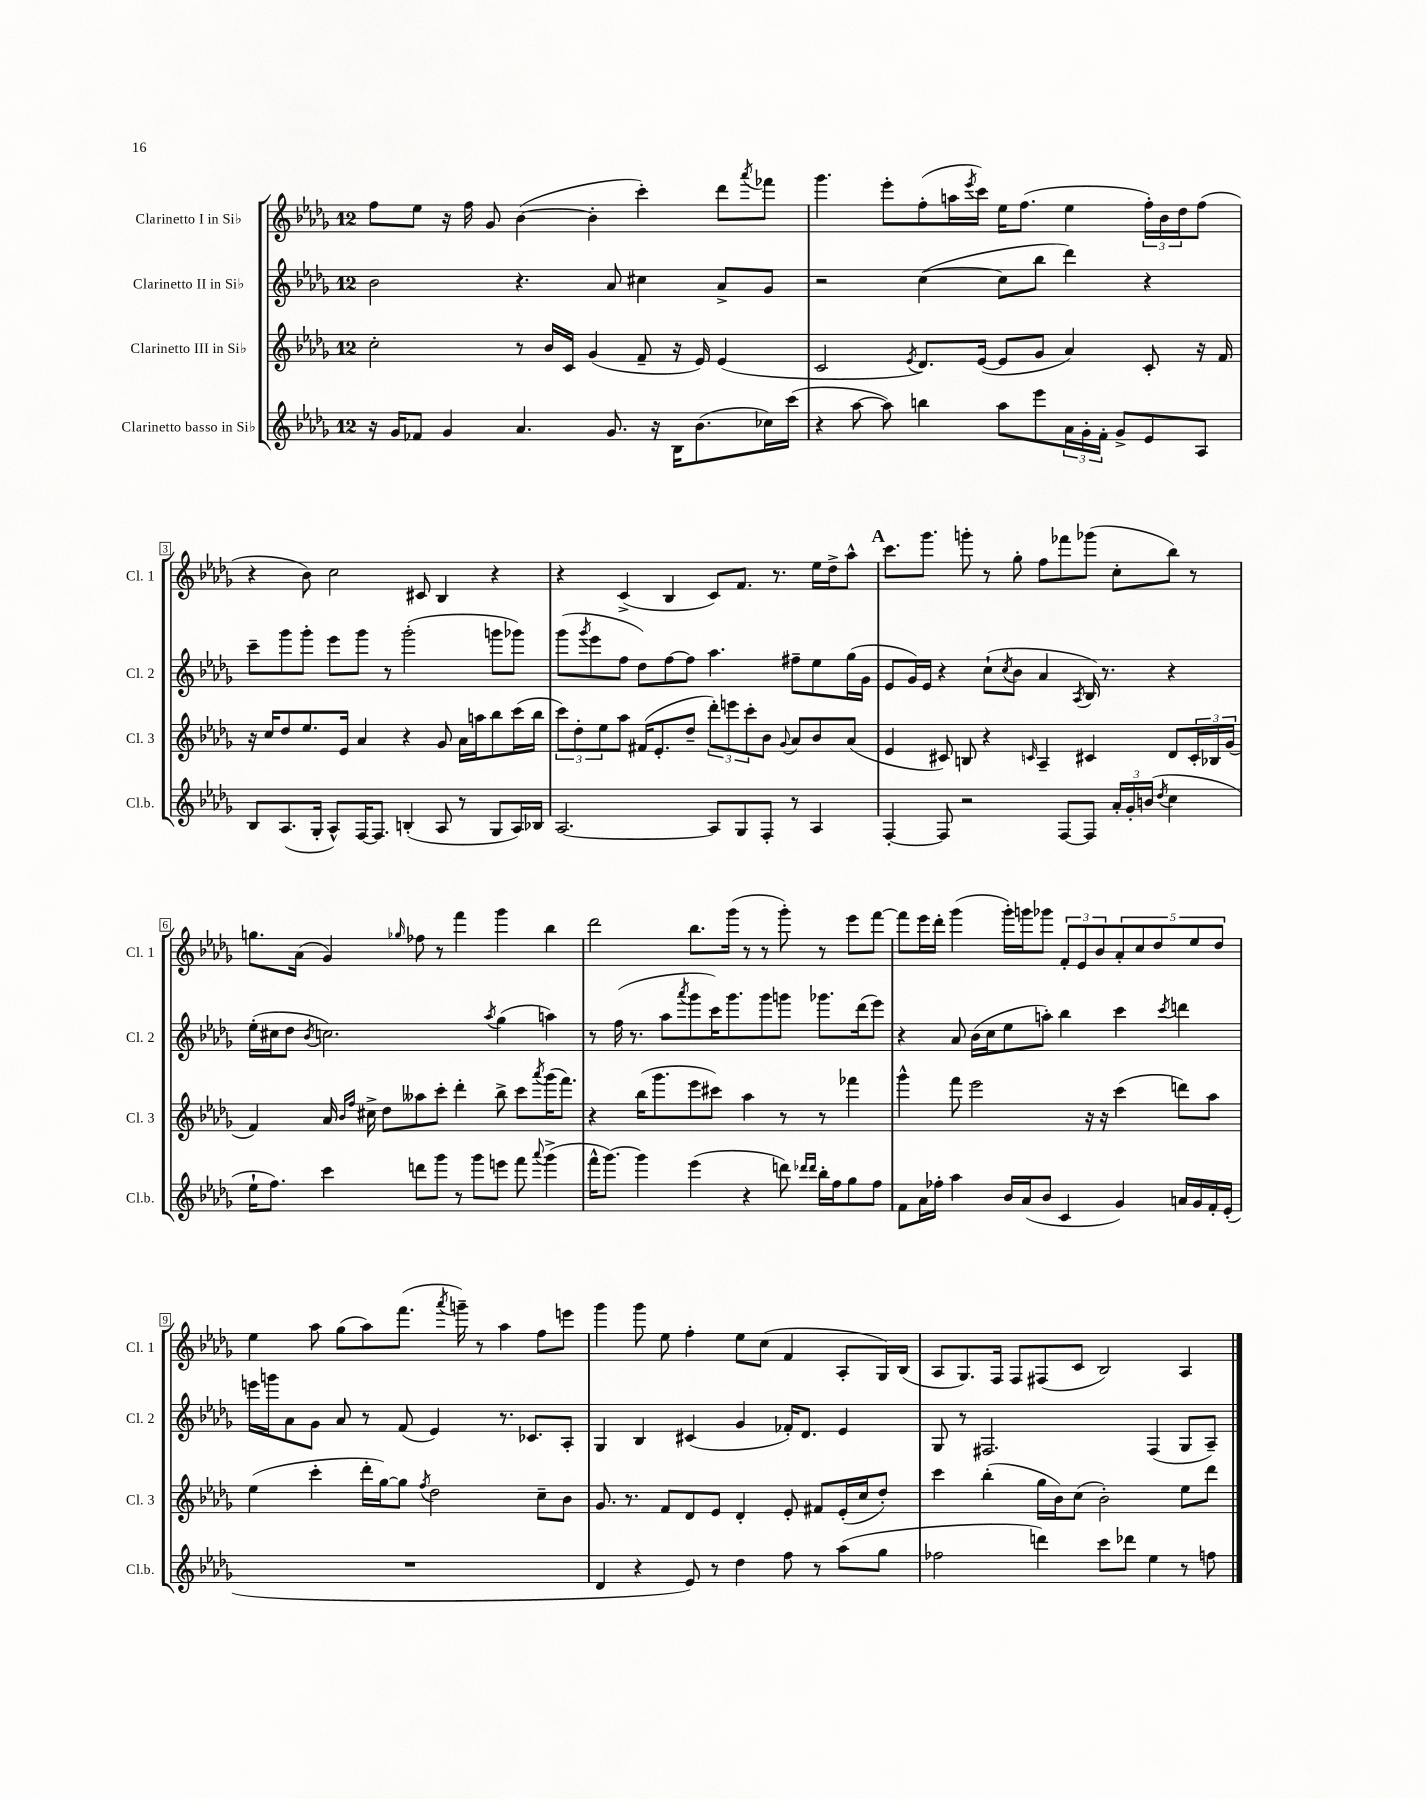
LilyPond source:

<<
\new StaffGroup <<
\new Staff = "s0" \with { instrumentName = "Clarinetto I in Sib" shortInstrumentName = "Cl. 1" } {
    \clef treble \key des \major \once \override Staff.TimeSignature.style = #'single-digit \time 12/8
    f''8 ees''8 r16 f''16 ges'8 bes'4~( bes'4-. c'''4-.) des'''8 \acciaccatura { aes'''8 } fes'''8 |
    ges'''4. ees'''8-. f''8-.( a''16 \acciaccatura { ees'''8 } c'''16) ees''16 f''8.( ees''4 \tuplet 3/2 { f''16-.) bes'16 des''16 } f''8( |
    r4 bes'8) c''2 cis'8 bes4 r4 |
    r4 c'4->( bes4 c'8) f'8. r8. ees''16 des''16-> aes''8-^ |
    \mark \markup { \bold "A" } c'''8. ges'''8. g'''8-. r8 ges''8-. f''8 fes'''8 ges'''8( c''8-. bes''8) r8 |
    g''8. aes'16( ges'4) \grace { ges''16 } fes''8 r8 f'''4 ges'''4 bes''4 |
    des'''2 bes''8. ges'''16( r8 r8 ges'''8-.) r8 ees'''8 f'''8~ |
    f'''8 ees'''16 des'''16-. ges'''4( ges'''16-.) g'''16 ges'''8 \tuplet 3/2 { f'8-. ees'8 bes'8 } \tuplet 5/4 { aes'8-. c''8 des''8 ees''8 des''8 } |
    ees''4 aes''8 ges''8( aes''8) f'''8.( \acciaccatura { aes'''8 } g'''16--) r8 aes''4 f''8 e'''8 |
    ges'''4 ges'''8 ees''8 f''4-. ees''8 c''8( f'4 aes8-. ges16) bes16( |
    aes8 ges8.) f16 f8 fis8( c'8 bes2) aes4 \bar "|." |
}
\new Staff = "s1" \with { instrumentName = "Clarinetto II in Sib" shortInstrumentName = "Cl. 2" } {
    \clef treble \key des \major \once \override Staff.TimeSignature.style = #'single-digit \time 12/8
    bes'2 r4. aes'8 cis''4 aes'8-> ges'8 |
    r2 c''4~( c''8 bes''8 des'''4) r4 |
    c'''8-- ges'''8 ges'''8-. ees'''8 ges'''8 r8 ges'''2-.( g'''8 ges'''8) |
    ges'''8( \acciaccatura { ges'''8 } ees'''8 f''8 des''8) f''8~ f''8 aes''4. fis''8-- ees''8 ges''16( ges'16 |
    \mark \markup { \bold "A" } ees'8 ges'16) ees'16 r4 c''8-!( \acciaccatura { c''8 } bes'8 aes'4 \acciaccatura { aes8 } bes16) r8. r4 |
    ees''16-.( cis''16 des''8 \acciaccatura { bes'8 } c''2.) \acciaccatura { aes''8 } ges''4( a''4) |
    r8 f''16( r8. aes''8 \acciaccatura { aes'''8 } ges'''8 c'''16) ges'''8. ges'''8 g'''8 ges'''8. des'''16( ees'''8) |
    r4 aes'8 bes'16( c''16 ees''8 a''8-.) bes''4 c'''4 \acciaccatura { c'''8 } d'''4 |
    e'''16 g'''16 aes'8 ges'8 aes'8 r8 f'8( ees'4) r8. ces'8. aes8-. |
    ges4 bes4 cis'4( ges'4 fes'16-.) des'8. ees'4 |
    ges8 r8 fis2. fis4( ges8 aes8--) \bar "|." |
}
\new Staff = "s2" \with { instrumentName = "Clarinetto III in Sib" shortInstrumentName = "Cl. 3" } {
    \clef treble \key des \major \once \override Staff.TimeSignature.style = #'single-digit \time 12/8
    c''2-. r8 bes'16 c'16 ges'4( f'8-- r16 ees'16) ees'4( |
    c'2 \acciaccatura { ees'8 } des'8.) ees'16~( ees'8 ges'8 aes'4) c'8-. r16 f'16 |
    r16 c''16 des''8 ees''8. ees'16 aes'4 r4 ges'8 aes'16 a''16 bes''8 c'''16( bes''16 |
    \tuplet 3/2 { c'''8) des''8-. ees''8 } aes''8 fis'16( ees'8.-. des''8-- \tuplet 3/2 { des'''8-.) e'''8 c'''8-. } bes'8 \appoggiatura { ges'8 } aes'8 bes'8 aes'8( |
    \mark \markup { \bold "A" } ees'4 cis'8) b8 r4 \grace { c'16 } aes4-- cis'4 des'8 \tuplet 3/2 { cis'16-. bes16 ges'16( } |
    f'4) aes'16 \grace { bes'16 f''16 } cis''16-> des''8 aeses''8 c'''8-. des'''4-. bes''8-> c'''8 \acciaccatura { aes'''8 } ges'''16( f'''8.) |
    r4 bes''16( ges'''8. ees'''8 cis'''8) aes''4 r8 r8 fes'''4 |
    ges'''4-^ f'''8 ees'''2 r16 r16 c'''4( d'''8) aes''8 |
    ees''4( c'''4-. des'''16-. ges''16~) ges''8 \acciaccatura { f''8 } des''2 c''8-- bes'8 |
    ges'8. r8. f'8 des'8 ees'8 des'4-. ees'8-. fis'8 ees'16-.( c''16 des''8-.) |
    c'''4 bes''4-.( ges''16 bes'16) c''8( bes'2-.) ees''8 des'''8 \bar "|." |
}
\new Staff = "s3" \with { instrumentName = "Clarinetto basso in Sib" shortInstrumentName = "Cl.b." } {
    \clef treble \key des \major \once \override Staff.TimeSignature.style = #'single-digit \time 12/8
    r16 ges'16 fes'8 ges'4 aes'4. ges'8. r16 bes16 bes'8.( ces''16) c'''16( |
    r4 aes''8~ aes''8) b''4 aes''8 ees'''8 \tuplet 3/2 { aes'16 ges'16-. f'16-. } ges'8-> ees'8 aes8 |
    bes8 aes8.( ges16-. aes8-^) f16~ f8. b4-.( aes8 r8 ges8 aes16) bes16 |
    aes2.~ aes8 ges8 f8-. r8 aes4 |
    \mark \markup { \bold "A" } f4~-. f8 r2 f8~ f8 \tuplet 3/2 { aes'16-. ges'16-. b'16( } \acciaccatura { des''8 } c''4 |
    ees''16-! f''8.) c'''4 d'''8 ges'''8 r8 ges'''8 e'''8 f'''8 \appoggiatura { aes'''8 } ges'''4->( |
    f'''16-^ ges'''8.~) ges'''4 ees'''4( r4 d'''8) \grace { des'''16 des'''16 } bes''16-. f''16 ges''8 f''8 |
    f'8 aes'16 fes''16-. aes''4 bes'16 aes'16( bes'8 c'4 ges'4) a'16 ges'16 f'16-. ees'16-.( |
    R1. |
    des'4 r4 ees'8) r8 des''4 f''8 r8 aes''8( ges''8 |
    fes''2 d'''4) c'''8 des'''8 ees''4 r8 f''8 \bar "|." |
}
>>
>>
\layout { \context { \Score \override BarNumber.stencil = #(make-stencil-boxer 0.1 0.3 ly:text-interface::print) } }
